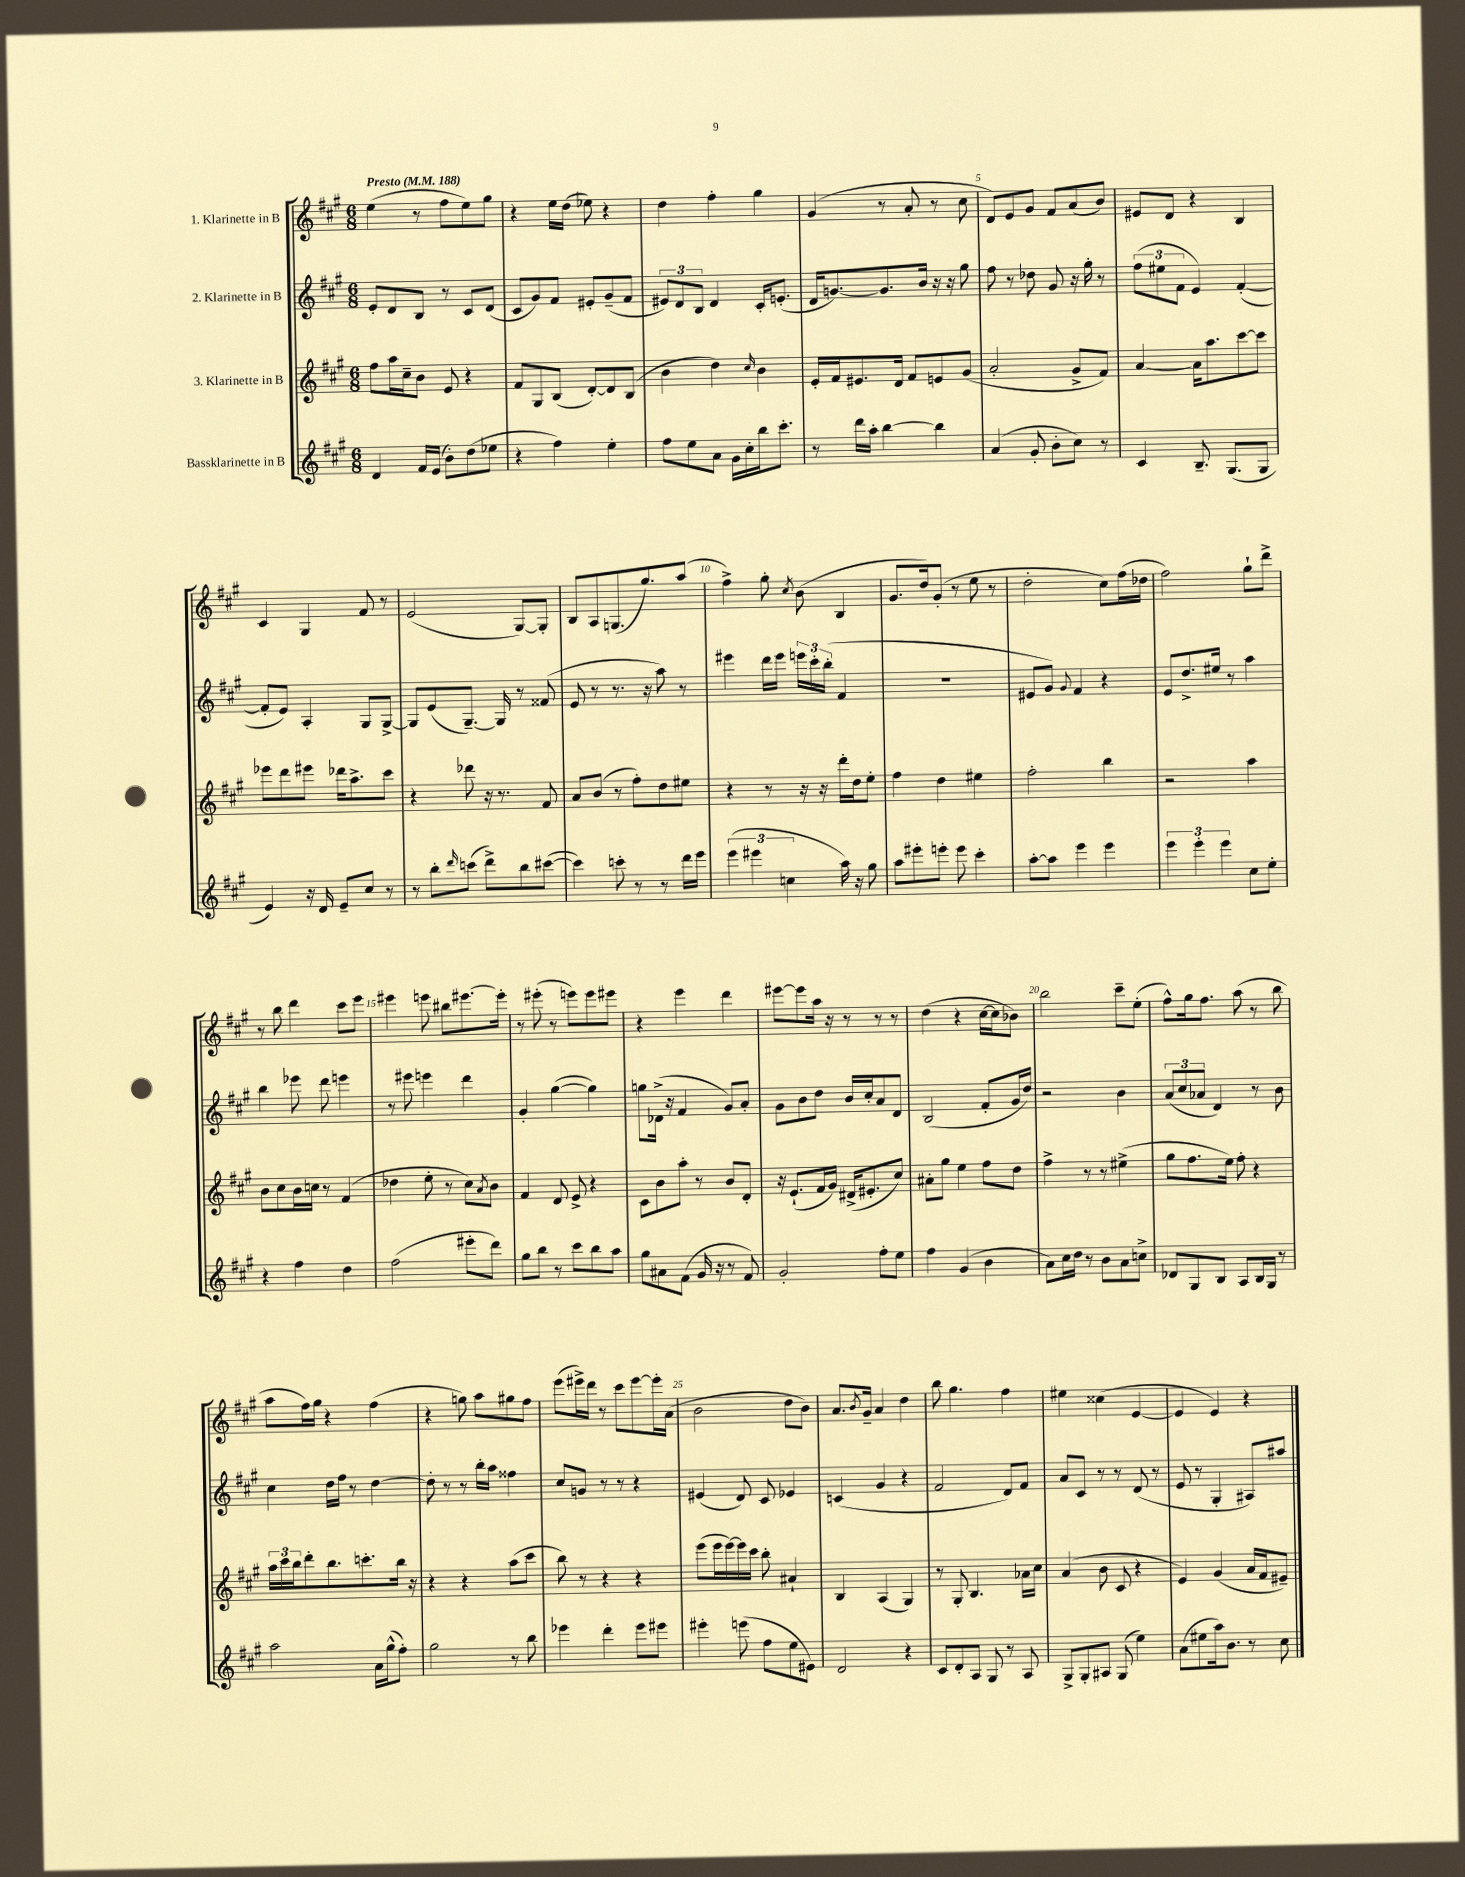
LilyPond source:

<<
\new StaffGroup <<
\new Staff = "s0" \with { instrumentName = "1. Klarinette in B" } {
    \clef treble \key a \major \numericTimeSignature \time 6/8 \tempo "Presto" 4 = 188
    e''4( r8 fis''8 e''8) gis''8 |
    r4 e''16 d''16( ees''8) r4 |
    d''4 fis''4-. gis''4 |
    gis'4( r8 a'8-. r8 cis''8 |
    d'8) e'8 gis'8 fis'8 a'8( b'8) |
    eis'8 d'8 r4 b4 |
    cis'4 gis4 fis'8 r8 |
    e'2( gis8~) gis8-. |
    b8 a8 g8.( gis''8.) a''8( |
    fis''4->) gis''8-. \acciaccatura { cis''8 } b'8( b4 |
    gis'8. d''16) gis'8-.( r8 e''8 r8 |
    d''2-. cis''8) fis''16( des''16 |
    fis''2) gis''8-! d'''8-> |
    r8 b''8 d'''4 cis'''8 e'''8 |
    eis'''4 e'''8 bis''8 eis'''8.~ eis'''16-. |
    r8 eis'''8-.( r8 e'''8) e'''8 eis'''8 |
    r4 e'''4 d'''4 |
    eis'''8~ eis'''8 a''16 r16 r8 r8 r8 |
    d''4( r4 cis''16~ cis''16 bes'8) |
    b''2 cis'''8-- e''8-.( |
    fis''8-^) gis''16 fis''8. a''8( r8 b''8 |
    a''8 fis''16) gis''16 r4 fis''4( |
    r4 g''8) a''8 gis''8 fis''8 |
    e'''8( eis'''16->) d'''16 r8 cis'''8 eis'''8~ eis'''16-. a'16( |
    b'2 d''8 b'8) |
    a'8. \acciaccatura { b'8 } gis'16-- a'4 d''4 |
    b''8 gis''4. fis''4 |
    eis''4 cisis''4( e'4~ |
    e'4 e'4) r4 \bar "|." |
}
\new Staff = "s1" \with { instrumentName = "2. Klarinette in B" } {
    \clef treble \key a \major \numericTimeSignature \time 6/8
    e'8-. d'8 b8 r8 cis'8 d'8( |
    cis'8 gis'8) fis'8 eis'8-. gis'8--( fis'8 |
    \tuplet 3/2 { eis'8) d'8 b8 } d'4 cis'16-. e'8.-.( |
    d'16 g'8.~) g'8. b'16 r16 r16 gis''8 |
    fis''8 r8 des''8 gis'8 r16 gis''16-. r8 |
    \tuplet 3/2 { fis''8( eis''8 fis'8 } e'4) fis'4~-.( |
    fis'8-. e'8) a4-. gis8 gis8~-> |
    gis8 e'8( gis8.~--) gis16 r8 fisis'8( |
    e'8 r8 r8. r16 a''8) r8 |
    eis'''4 d'''16 eis'''16 \tuplet 3/2 { e'''16 cis'''16-. b''16-.( } fis'4 |
    R2. |
    eis'8 gis'8) \appoggiatura { gis'8 } fis'4 r4 |
    e'8 d''8.-> eis''16 r8 a''4 |
    b''4 ees'''8 d'''8 e'''4 |
    r8 eis'''8 e'''4 d'''4 |
    gis'4-. gis''4~( gis''4) |
    g''8 des'16->( r16 fis'4 gis'8) a'8-. |
    gis'8 b'8 d''8 b'16 cis''16-. a'8 d'8 |
    b2( fis'8-. gis'16 d''16) |
    r2 b'4 |
    \tuplet 3/2 { a'8( cis''8 aes'8 } d'4) r8 b'8 |
    cis''4 d''16 fis''16 r8 d''4~ |
    d''8-. r8 r8 b''16-. a''16 fisis''4 |
    cis''8 g'8 r8 r8 r4 |
    eis'4( d'8) cis'8 ees'4 |
    c'4( gis'4 r4 |
    fis'2 d'8) fis'8 |
    a'8 cis'8 r8 r8 d'8( r8 |
    e'8 r8 gis4-. ais8) ais''8 \bar "|." |
}
\new Staff = "s2" \with { instrumentName = "3. Klarinette in B" } {
    \clef treble \key a \major \numericTimeSignature \time 6/8
    fis''8 a''16 cis''16-- b'8 e'8 r4 |
    fis'8 gis8 b8( d'8~-.) d'8 b8( |
    b'4 d''4) \grace { cis''16 } b'4 |
    e'16-. fis'16 eis'8. d'16 fis'8 e'8 gis'8( |
    a'2-. gis'8-> fis'8) |
    a'4~ a'16 a''8. cis'''8~ cis'''8 |
    ees'''8 d'''8 eis'''8 des'''16 a''8.-> cis'''8 |
    r4 des'''8 r16 r8. fis'8 |
    a'8 b'8( r8 fis''8-.) d''8 eis''8 |
    r4 r8 r16 r16 d'''16-. d''16 e''8-. |
    fis''4 d''4 eis''4 |
    fis''2-. b''4 |
    r2 a''4 |
    b'8 cis''8 b'16 c''16 r8 fis'4( |
    des''4 e''8-. r8 cis''8) \acciaccatura { a'8 } b'8 |
    fis'4 d'8 e'8-> r4 |
    cis'8 b'8 a''8-. r8 b'8 d'8-. |
    r16 e'8.-!( fis'16 gis'16) dis'16->( eis'8.-. cis''8) |
    ais'8-. gis''8 e''4 fis''8 d''8 |
    fis''4-> r8 r8 eis''4->( |
    gis''8 fis''8. e''16) fis''8-. r4 |
    \tuplet 3/2 { a''16 cis'''16 b''16 } d'''8-. b''8. c'''8.-. b''16 r16 |
    r4 r4 a''8( cis'''8 |
    b''8) r8 r4 r4 |
    e'''8( e'''16 e'''16~) e'''16 cis'''16 b''8-. ais'4-! |
    b4 a4( gis4) |
    r8 gis8-. b4. aes'16 cis''16 |
    a'4( b'8 cis'8 r4 |
    e'4) gis'4( a'16 fis'16 eis'8--) \bar "|." |
}
\new Staff = "s3" \with { instrumentName = "Bassklarinette in B" } {
    \clef treble \key a \major \numericTimeSignature \time 6/8
    d'4 fis'16 e'16( b'8-.) d''8( ees''8 |
    r4 fis''4) e''4-. |
    fis''8 e''8 a'8 gis'16 cis''16-. b''16 cis'''8.-. |
    r8 d'''16 a''16-. b''4~ b''4 |
    a'4( gis'8-. b'8-. cis''8) r8 |
    cis'4 b8.-- gis8.( gis8 |
    e'4) r16 d'16 e'8-- cis''8 r8 |
    r8 b''8-. \grace { d'''16 } c'''8( d'''8->) b''8 cis'''8~( |
    cis'''4) c'''8-. r8 r8 d'''16 e'''16 |
    \tuplet 3/2 { e'''4( eis'''4 c''4 } a''16) r16 gis''8 |
    a''8 eis'''8-. e'''8-. e'''8 cis'''4-. |
    a''8~-. a''8 e'''4 e'''4 |
    \tuplet 3/2 { e'''4 e'''4-. e'''4 } cis''8 e''8-. |
    r4 fis''4 d''4 |
    fis''2( eis'''8-. d'''8) |
    gis''8 b''8 r8 cis'''8 b''8 a''8 |
    gis''8 ais'8 fis'8( gis'16 r16 r8 fis'8) |
    gis'2-. fis''8-. e''8 |
    fis''4 gis'4( b'4 |
    a'8) cis''16 d''16 r8 b'8 a'8 c''8-> |
    des'8 gis8 b8 a8 b16 gis16 r8 |
    a''2 a'16 gis''16-^( fis''8-.) |
    gis''2 r8 b''8 |
    ees'''4 d'''4-. ees'''8 eis'''8 |
    eis'''4-. e'''8( fis''8 e''8 eis'8) |
    d'2 r4 |
    cis'8 d'8-. a8 gis8 r8 a8 |
    gis8-> gis8-. ais8 gis8( e''4) |
    a'8( eis''8 a''16) b'8. r8 cis''8 \bar "|." |
}
>>
>>
\layout { \context { \Score \override BarNumber.break-visibility = ##(#f #t #t) barNumberVisibility = #(every-nth-bar-number-visible 5) } }
